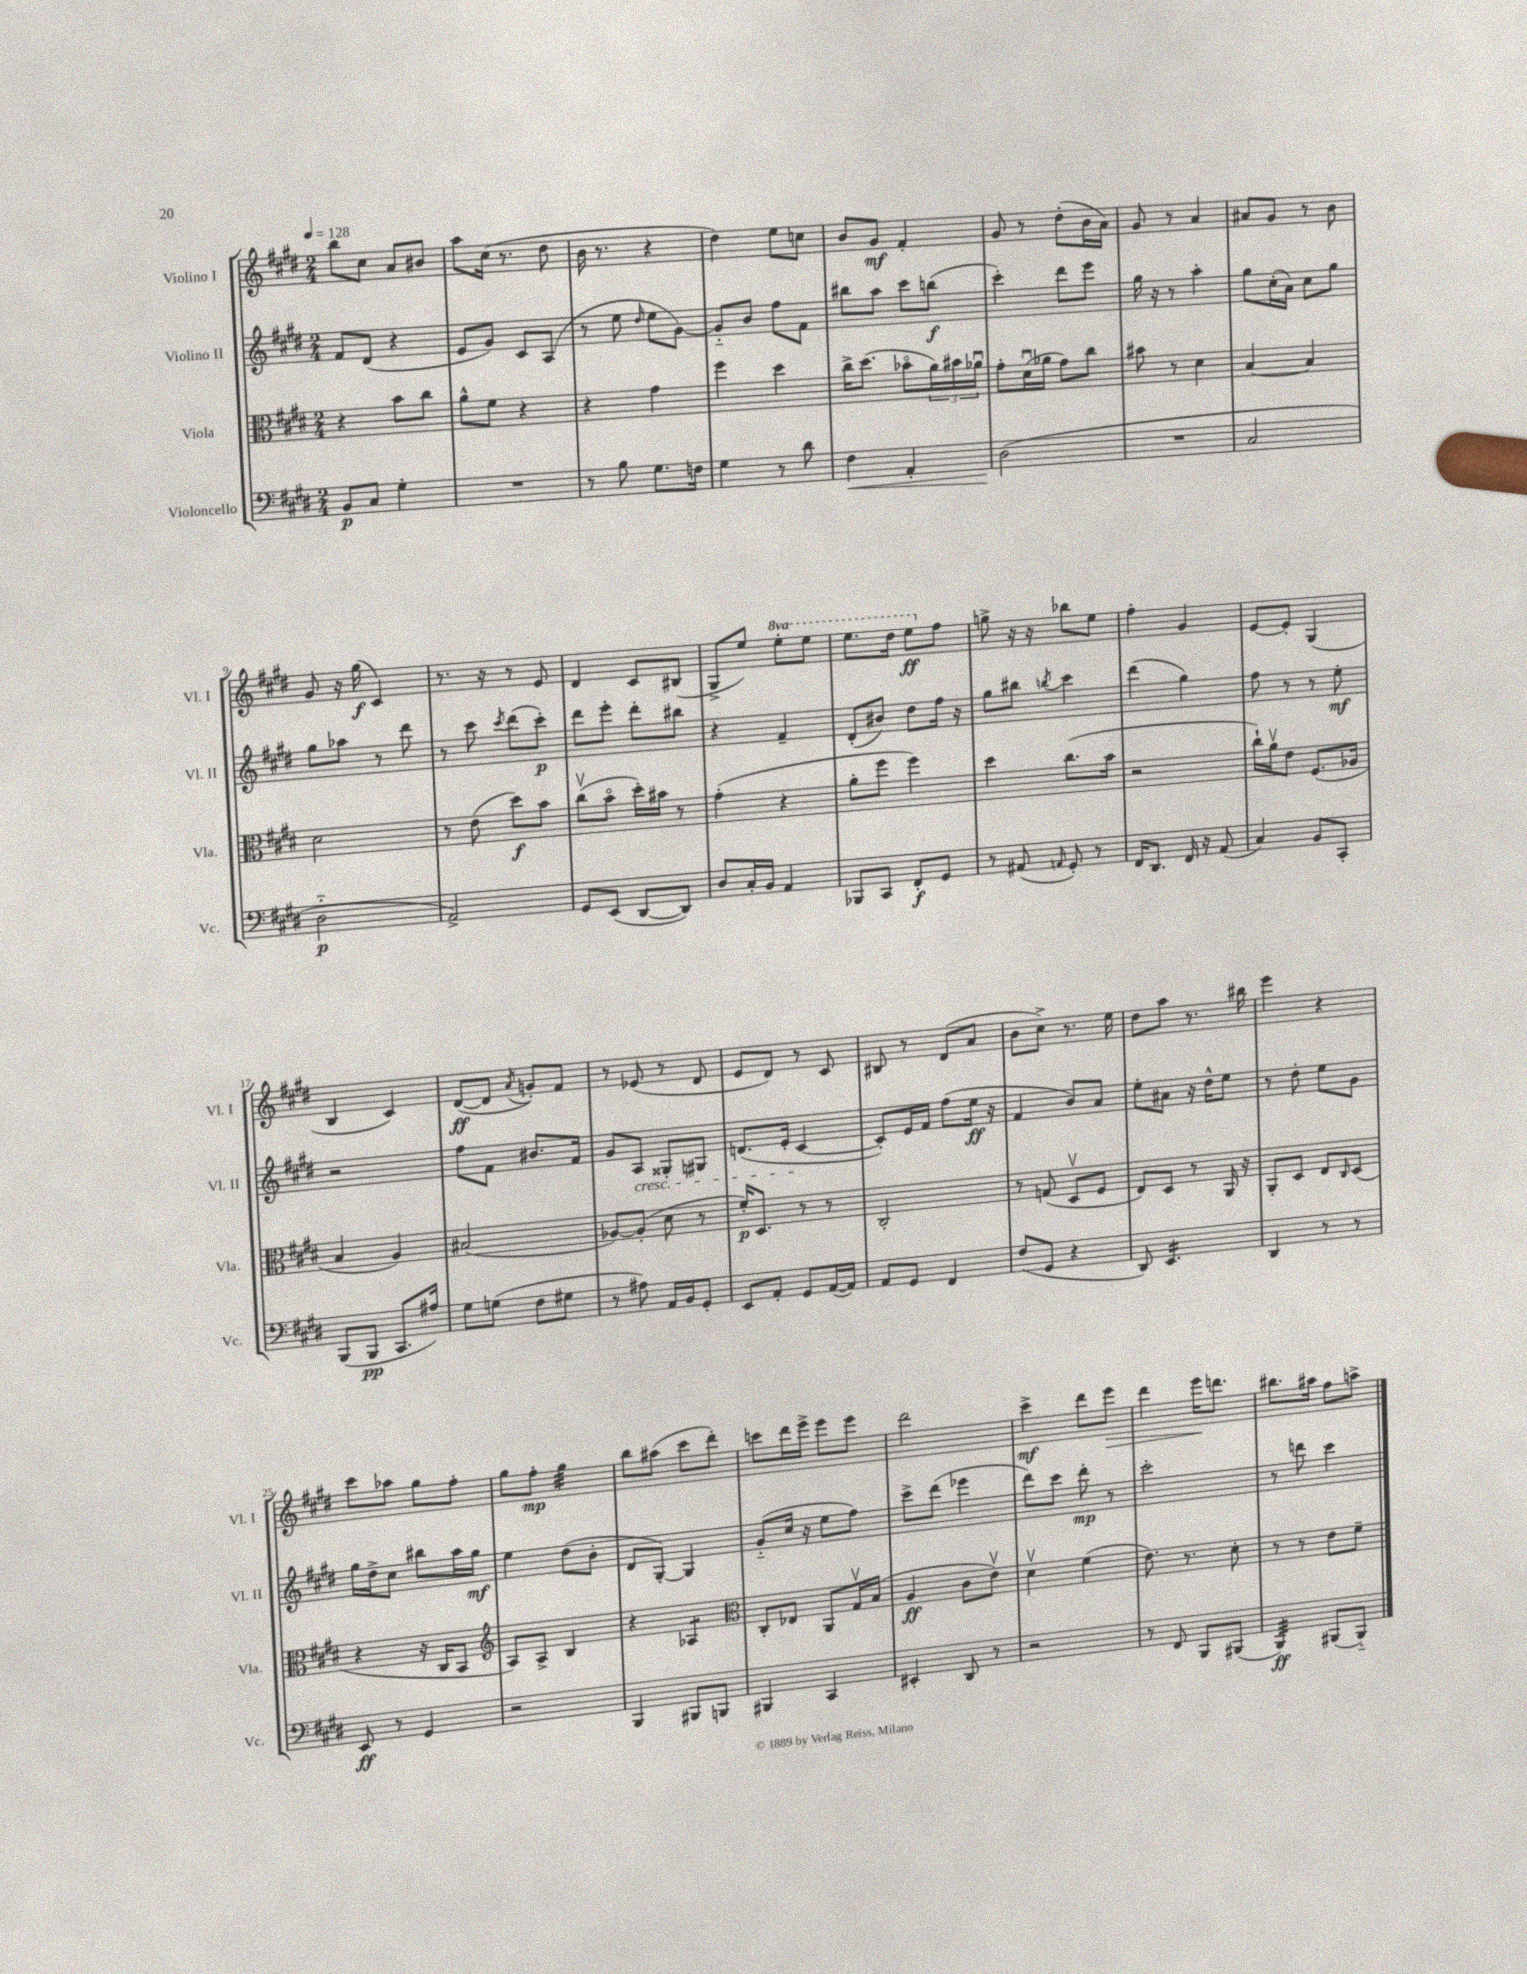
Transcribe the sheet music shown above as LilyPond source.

<<
\new StaffGroup <<
\new Staff = "s0" \with { instrumentName = "Violino I" shortInstrumentName = "Vl. I" } {
    \clef treble \key e \major \numericTimeSignature \time 2/4 \set Staff.ottavationMarkups = #ottavation-simple-ordinals \tempo 4 = 128
    b''8 cis''8 a'8 bis'8 |
    a''8 cis''16( r8. dis''8 |
    b'16 r8. r4 |
    dis''4) e''8 c''8 |
    b'8 gis'8\mf fis'4-. |
    gis'8 r8 dis''8-.( b'16 a'16) |
    gis'8 r8 a'4 |
    ais'8 gis'8 r8 b'8 |
    gis'8 r16 gis''16\f( cis'4) |
    r8. r16 r8 e'8 |
    dis'4 cis'8 bis8( |
    gis8-> e''8) \ottava #1 e'''8-. e'''8 |
    e'''8. dis'''16 e'''8\ff \ottava #0 fis''8 |
    g''8-> r16 r16 bes''8 e''8 |
    fis''4-. gis'4 |
    e'8~ e'8-. gis4( |
    b4 cis'4) |
    dis'8~\ff( dis'8 \acciaccatura { a'8 } g'8-.) fis'8 |
    r8 ees'8( r8 dis'8 |
    e'8 dis'8) r8 cis'8 |
    bis8 r8 dis'8( a'8 |
    b'8 cis''8->) r8. e''16 |
    dis''8 a''8 r8. bis''16 |
    e'''4 r4 |
    cis'''8 aes''8 gis''8 fis''8-. |
    gis''8 fis''8-.\mp gis''4:32 |
    b''8 ais''8( cis'''8 dis'''8-.) |
    c'''8 dis'''16 e'''16-> e'''8 e'''8 |
    dis'''2 |
    cis'''4->\mf dis'''8 e'''8\> |
    dis'''4 e'''16\! d'''8. |
    bis''8. ais''16 fis''8 a''8-> \bar "|." |
}
\new Staff = "s1" \with { instrumentName = "Violino II" shortInstrumentName = "Vl. II" } {
    \clef treble \key e \major \numericTimeSignature \time 2/4
    fis'8 dis'8( r4 |
    e'8 gis'8) cis'8 a8( |
    r8 e''8 \grace { dis''16 } e''8 gis'8~) |
    gis'8-_ b'8 fis''8 fis'8 |
    bis''8 a''8 cis'''8 b''8\f( |
    cis'''4-.) dis'''8 e'''8 |
    gis''16 r16 r8 a''4-. |
    gis''8 cis''16-.( a'16) cis''8 gis''8 |
    gis''8 aes''8 r8 dis'''8 |
    r8 cis'''8 \acciaccatura { cis'''8 } dis'''8( cis'''8-.\p) |
    dis'''8 e'''8-. dis'''8-. bis''8 |
    r4 fis'4-- |
    dis'8-.( bis'8) dis''8 fis''16 r16 |
    gis''8 bis''8 \acciaccatura { b''8 } cis'''4 |
    dis'''4( gis''4) |
    fis''8 r8 r8 e''8-.\mf |
    r2 |
    fis''8 fis'8 bis'8. fis'16 |
    gis'8 a8\cresc gisis8-. gis8 |
    d'8.( e'16-. cis'4~\! |
    cis'8-.) e'16 fis'16 fis''8( e''16\ff r16 |
    fis'4 b'8) a'8 |
    e''8-. ais'8 r16 dis''16-^ e''8 |
    r8 dis''8-. e''8 gis'8 |
    gis''16 dis''16-> cis''8 bis''8 a''16 gis''16\mf |
    e''4 dis''8( b'8-. |
    dis'8 gis8~-.) gis4 |
    gis'8-_( cis''16 r16 e''8 fis''8) |
    cis'''8-> dis'''8( ees'''4 |
    dis'''8) cis'''8 dis'''8-.\mp r8 |
    cis'''2-. |
    r8 d'''8 cis'''4 \bar "|." |
}
\new Staff = "s2" \with { instrumentName = "Viola" shortInstrumentName = "Vla." } {
    \clef alto \key e \major \numericTimeSignature \time 2/4
    r4 b'8 cis''8 |
    a'8-^ fis'8 r4 |
    r4 gis'4 |
    fis''4 dis''4 |
    cis''16-> dis''8.( bes'8\flageolet \tuplet 3/2 { a'16) bis'16 aes'16\downbow } |
    gis'8-. dis'16\downbow( aes'16 gis'8) cis''8 |
    bis'8 r8 dis'4 |
    b4~ b4 |
    dis'2 |
    r8 e'8( dis''8\f) b'8 |
    cis''8\upbow( b'8\flageolet dis''16-.) bis'16 r8 |
    gis'4-.( r4 |
    a'8-. fis''8 fis''4) |
    dis''4 cis''8.( b'16 |
    r2 |
    cis''16-!) a'16\upbow e'8 fis8.( aes16 |
    b4 a4) |
    bis2( |
    aes8~) aes8-.( dis'8 r8 |
    fis'16-.\p) dis8. r8 r8 |
    cis2-. |
    r8 g8( dis8\upbow fis8 |
    e8) dis8 r8 a,16 r16 |
    a,8-. dis8 e8 \grace { cis16 } dis8( |
    r4 r16 cis16 b,8 |
    \clef treble a8) a8-> b4 |
    r4 aes4:8 |
    \clef alto cis8-. ees8 a,8 gis16\upbow b16( |
    a4\ff cis'8 e'8\upbow) |
    dis'4\upbow fis'4( |
    e'8.) r8. dis'8-. |
    r8 r8 e'8 fis'8-- \bar "|." |
}
\new Staff = "s3" \with { instrumentName = "Violoncello" shortInstrumentName = "Vc." } {
    \clef bass \key e \major \numericTimeSignature \time 2/4
    b,8\p cis8 gis4-. |
    R2 |
    r8 b8 gis8. f16 |
    gis4 r8 dis'8 |
    fis4\< a,4-. |
    dis2\!( |
    R2 |
    cis2 |
    dis2-_\p |
    a,2->) |
    gis,8 e,8( dis,8~ dis,8) |
    dis8 cis16-. b,16 a,4 |
    bes,,8 cis,8 fis,8-.\f gis,8 |
    r8 ais,8( \grace { a,16 } gis,8-.) r8 |
    fis,16 dis,8. fis,16 r16 a,8( |
    cis4) b,8 cis,8-. |
    b,,8( b,,8\pp cis,8. ais16) |
    gis8 g8( fis8 gis8 |
    r8 ais8) a,16 b,16 gis,8-. |
    e,8 a,8-. gis,8 a,16~( a,16) |
    a,8 gis,8 fis,4 |
    fis8( gis,8 r4 |
    dis,8) e,4.:16 |
    dis,4 r8 r8 |
    e,8\ff r8 gis,4 |
    r2 |
    b,,4 bis,,8 b,,8 |
    bis,,4 cis,4 |
    eis,4-. dis,8 r8 |
    r2 |
    r8 fis,8 b,,8 bis,,8( |
    b,,4:32\ff) bis,,8( bis,,8-_) \bar "|." |
}
>>
>>
